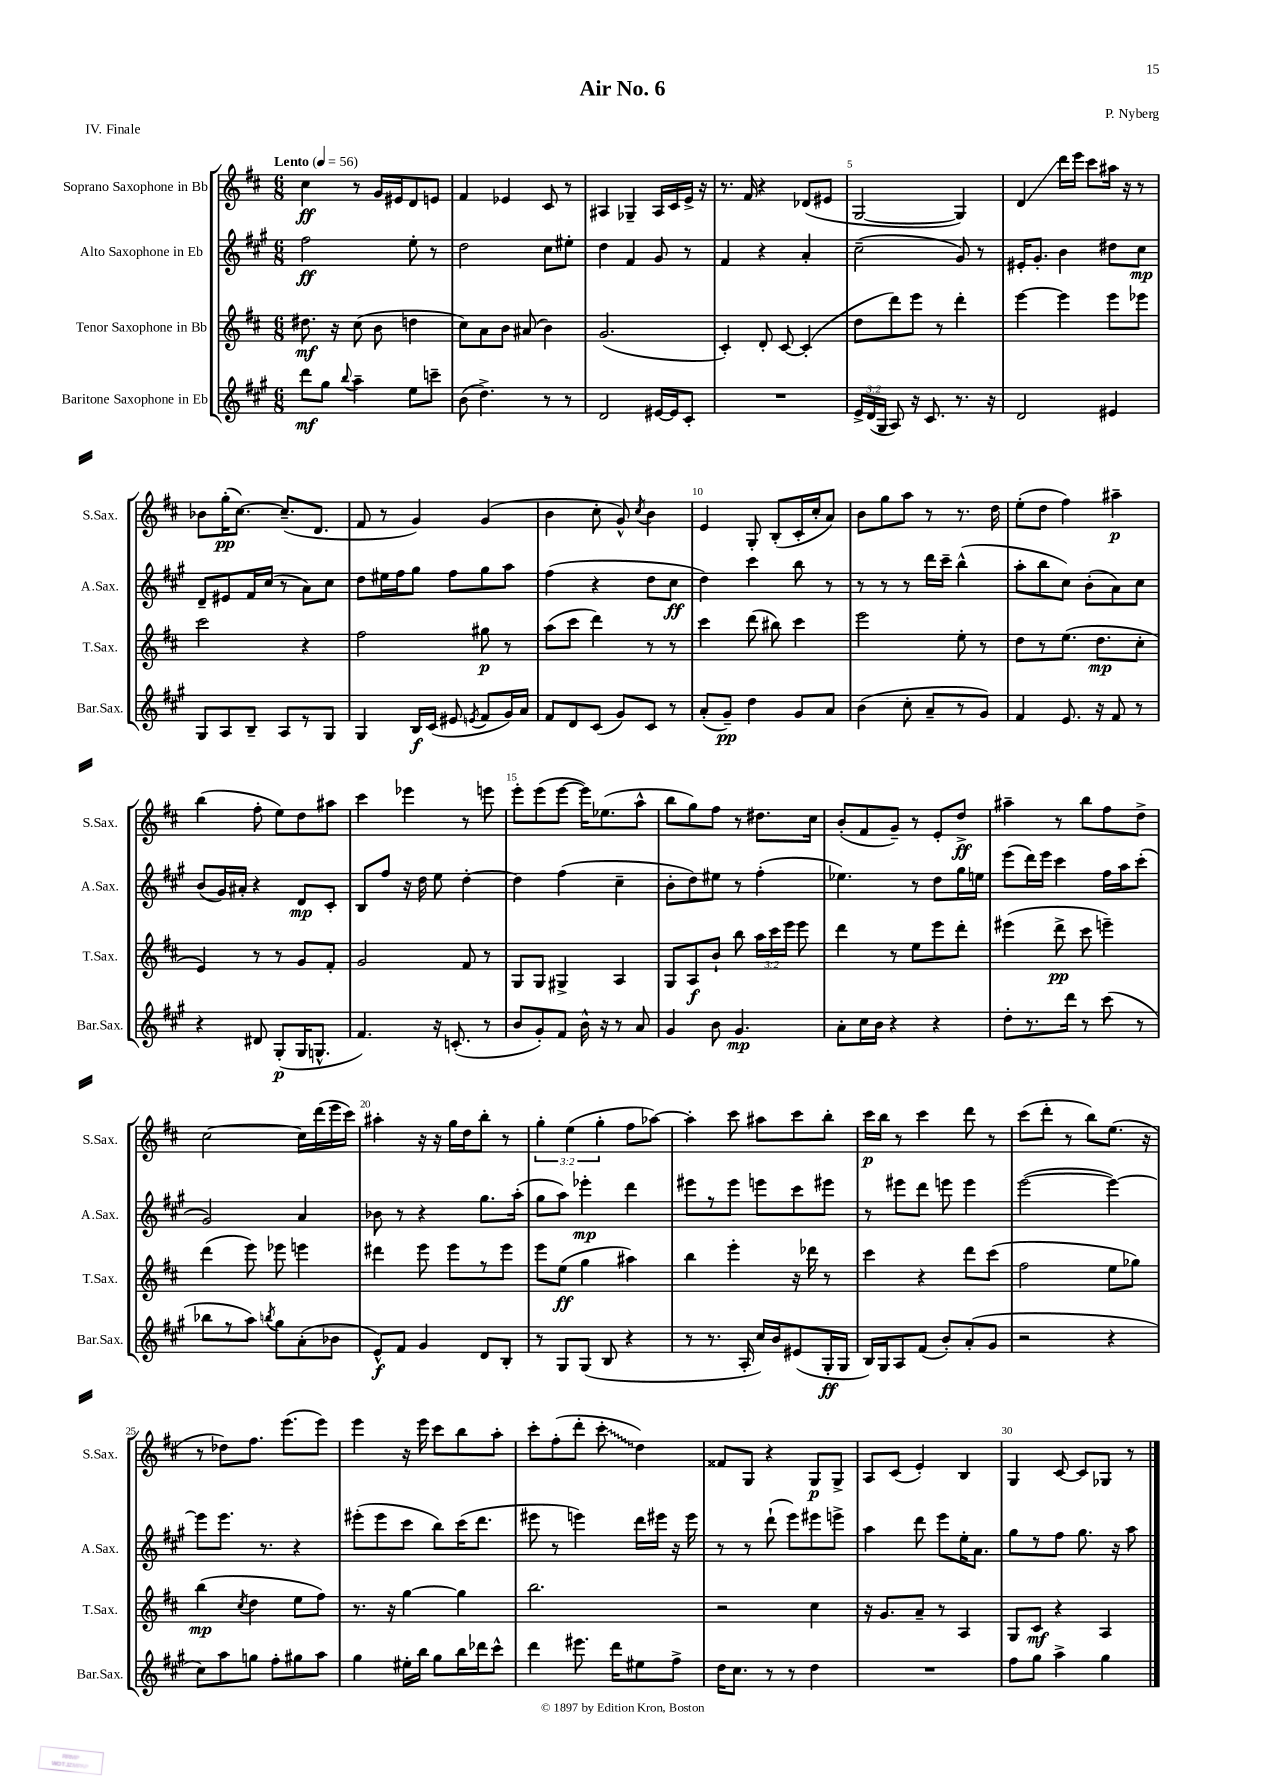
\header { title = "Air No. 6" composer = "P. Nyberg" piece = "IV. Finale" }
<<
\new StaffGroup <<
\new Staff = "s0" \with { instrumentName = "Soprano Saxophone in Bb" shortInstrumentName = "S.Sax." } {
    \clef treble \key d \major \numericTimeSignature \time 6/8 \override Staff.TupletNumber.text = #tuplet-number::calc-fraction-text \tempo "Lento" 4 = 56
    \autoBeamOff cis''4\ff r8 g'16[ eis'16 d'8 e'8] |
    fis'4 ees'4 cis'8 r8 |
    ais4 ges4-- ais16[ cis'16 e'16]-> r16 |
    r8. fis'16 r4 des'8[( eis'8] |
    g2~ g4) |
    d'4\glissando d'''16[ e'''16] cis'''8[ ais''16] r16 r8 |
    bes'8[ g''16-.\pp( cis''8.]~) cis''8.[--( d'8.] |
    fis'8 r8 g'4) g'4( |
    b'4 cis''8-. g'8-^) \acciaccatura { cis''8 } b'4 |
    e'4 g8-. b8[-.( cis'16-. cis''16-. a'8]) |
    b'8[ g''8 a''8] r8 r8. d''16 |
    e''8[-.( d''8] fis''4) ais''4--\p |
    b''4( fis''8-. e''8[) d''8 ais''8] |
    cis'''4 ees'''4 r8 e'''8 |
    e'''8[-. e'''8( e'''8]~ e'''16[) ees''8.( a''8]-^ |
    b''8[ g''8) fis''8] r8 dis''8.[ cis''16] |
    b'8[-.( fis'8 g'8]--) r8 e'8[-. d''8]->\ff |
    ais''4-- r8 b''8[ fis''8 d''8]-> |
    cis''2~ cis''16[ d'''16( e'''16 cis'''16]) |
    ais''4-. r16 r16 g''16[ d''16 b''8]-. r8 |
    \tuplet 3/2 { g''4-. e''4( g''4-. } fis''8[ aes''8]~) |
    aes''4-. cis'''8 ais''8[ cis'''8 b''8]-. |
    cis'''16[\p b''16] r8 cis'''4 d'''8 r8 |
    cis'''8[( d'''8]-. r8 b''8[) e''8.]( r16 |
    r8 des''8[) fis''8.] e'''8.[( e'''8]) |
    e'''4 r16 e'''16 cis'''8[ b''8 a''8]-. |
    cis'''8[-. fis''8-.( d'''8]-. \once \override Glissando.style = #'zigzag cis'''8-.\glissando d''4) |
    fisis'8[ g8] r4 g8[\p g8]-> |
    a8[ cis'8]( e'4-.) b4 |
    g4 cis'8~ cis'8[ ges8] r8 \bar "|." |
}
\new Staff = "s1" \with { instrumentName = "Alto Saxophone in Eb" shortInstrumentName = "A.Sax." } {
    \clef treble \key a \major \numericTimeSignature \time 6/8
    \autoBeamOff fis''2\ff e''8-. r8 |
    d''2 cis''8[ eis''8]-. |
    d''4 fis'4 gis'8 r8 |
    fis'4 r4 a'4-. |
    cis''2--( gis'8) r8 |
    eis'16[-. gis'8.]-. b'4 dis''8[ cis''8]\mp |
    d'8[-- eis'8 fis'16 cis''16]( r8 a'8[) cis''8] |
    d''8[ eis''16 fis''16 gis''8] fis''8[ gis''8 a''8] |
    fis''4( r4 d''8[ cis''8]\ff |
    d''4) cis'''4 b''8 r8 |
    r8 r8 r8 d'''16[ cis'''16]-- b''4-^( |
    a''8[-. b''8 cis''8]) b'8[-.( a'8) cis''8] |
    b'8[( gis'16) ais'16]-. r4 d'8[\mp cis'8]-. |
    b8[ fis''8] r16 d''16 e''8 d''4~-. |
    d''4 fis''4( cis''4-- |
    b'8[-. d''8) eis''8] r8 fis''4-.( |
    ees''4.) r8 d''8[ gis''16 e''16] |
    e'''8[( d'''16) e'''16] cis'''4 fis''16[ a''16 cis'''8]-.( |
    gis'2) a'4 |
    bes'8 r8 r4 gis''8.[ a''16]-.( |
    gis''8[ a''8]) ees'''4-.\mp d'''4 |
    eis'''8[ r8 eis'''8] e'''8[ cis'''8 eis'''8] |
    r8 eis'''8[ d'''8] e'''8 e'''4 |
    e'''2~( e'''4~) |
    e'''8[ e'''8.] r8. r4 |
    eis'''8[-.( eis'''8 cis'''8] b''8[) cis'''16( d'''8.] |
    eis'''8 r8 e'''4) d'''16[ eis'''16] r16 eis'''16 |
    r8 r8 d'''8-!( e'''8[) eis'''8 e'''8]-> |
    a''4 d'''8 e'''8[ e''16-. a'8.] |
    gis''8[ r8 fis''8] gis''8. r16 a''8 \bar "|." |
}
\new Staff = "s2" \with { instrumentName = "Tenor Saxophone in Bb" shortInstrumentName = "T.Sax." } {
    \clef treble \key d \major \numericTimeSignature \time 6/8 \override Staff.TupletNumber.text = #tuplet-number::calc-fraction-text
    \autoBeamOff dis''8.\mf r16 cis''8( b'8 d''4 |
    cis''8[) a'8 b'8] ais'8( b'4) |
    g'2.( |
    cis'4-.) d'8-. cis'8~ cis'4-.( |
    d''8[ d'''8) e'''8] r8 d'''4-. |
    e'''4~ e'''4 e'''8[ ees'''8] |
    cis'''2 r4 |
    fis''2 gis''8\p r8 |
    a''8[( cis'''8] d'''4) r8 r8 |
    cis'''4 d'''8( bis''8) cis'''4 |
    e'''2 e''8-. r8 |
    d''8[ r8 e''8.]( d''8.[\mp cis''8]-. |
    e'4) r8 r8 g'8[ fis'8]-. |
    g'2 fis'8 r8 |
    g8[ g8] gis4-> a4 |
    g8[ a8\f b'8]-! b''8 \tuplet 3/2 { a''16[ cis'''16 e'''16] } e'''8 |
    d'''4 r8 e''8[ e'''8 d'''8]-. |
    eis'''4( d'''8->\pp cis'''8 e'''4--) |
    d'''4( e'''8) ees'''8 e'''4 |
    dis'''4 e'''8 e'''8[ r8 e'''8] |
    e'''8[ e''8]\ff( g''4 ais''4) |
    b''4 e'''4-. r16 des'''16 r8 |
    cis'''4 r4 d'''8[ cis'''8]( |
    fis''2 e''8[ ges''8]) |
    b''4\mp( \acciaccatura { cis''8 } d''4 e''8[ fis''8]) |
    r8. r16 g''4~ g''4 |
    b''2. |
    r2 cis''4 |
    r16 g'8.[ a'8]-- r8 a4 |
    g8[ cis'8]\mf r4 a4 \bar "|." |
}
\new Staff = "s3" \with { instrumentName = "Baritone Saxophone in Eb" shortInstrumentName = "Bar.Sax." } {
    \clef treble \key a \major \numericTimeSignature \time 6/8 \override Staff.TupletNumber.text = #tuplet-number::calc-fraction-text
    \autoBeamOff d'''8[\mf gis''8] \appoggiatura { b''8 } a''4-- e''8[ c'''8]-- |
    b'8( d''4.->) r8 r8 |
    d'2 eis'16[~ eis'16 cis'8]-. |
    R2. |
    \tuplet 3/2 { e'16[-> d'16( gis16] } a8) r16 cis'8. r8. r16 |
    d'2 eis'4 |
    gis8[ a8 b8]-- a8[ r8 gis8] |
    gis4 b16[\f cis'16]( eis'8 \acciaccatura { e'8 } fis'8[ gis'16) a'16] |
    fis'8[ d'8 cis'8]( gis'8[) cis'8] r8 |
    a'8[-.( gis'8]--\pp) d''4 gis'8[ a'8] |
    b'4( cis''8-. a'8[-- r8 gis'8]) |
    fis'4 e'8. r16 fis'8 r8 |
    r4 dis'8 gis8[-.\p( gis16 g8.]-^ |
    fis'4.) r16 c'8.-.( r8 |
    b'8[ gis'8-.) fis'8] b'16-^ r16 r8 a'8 |
    gis'4 b'8 gis'4.\mp |
    a'8[-. cis''16 b'16] r4 r4 |
    d''8[-. r8. d'''16] r8 cis'''8( r8 |
    bes''8[ r8 a''8]) \acciaccatura { b''8 } gis''8[ a'8-.( bes'8] |
    e'8[-^\f) fis'8] gis'4 d'8[ b8]-. |
    r8 gis8[ gis8]( b8 r4 |
    r8 r8. a16-. cis''16[) b'16 eis'8( gis16-.\ff gis16] |
    b16[) gis16 a8 fis'8]( b'8[-.) a'8-.( gis'8] |
    r2 r4 |
    cis''8[) a''8 g''8] fis''8[-. gis''8 a''8] |
    gis''4 eis''16[-. b''16] gis''8[ b''16 des'''16 cis'''8]-^ |
    d'''4 eis'''8. d'''16[ eis''8 fis''8]-> |
    d''16[ cis''8.] r8 r8 d''4 |
    R2. |
    fis''8[ gis''8] a''4-> gis''4 \bar "|." |
}
>>
>>
\layout { \context { \Score \override BarNumber.break-visibility = ##(#f #t #t) barNumberVisibility = #(every-nth-bar-number-visible 5) } }
